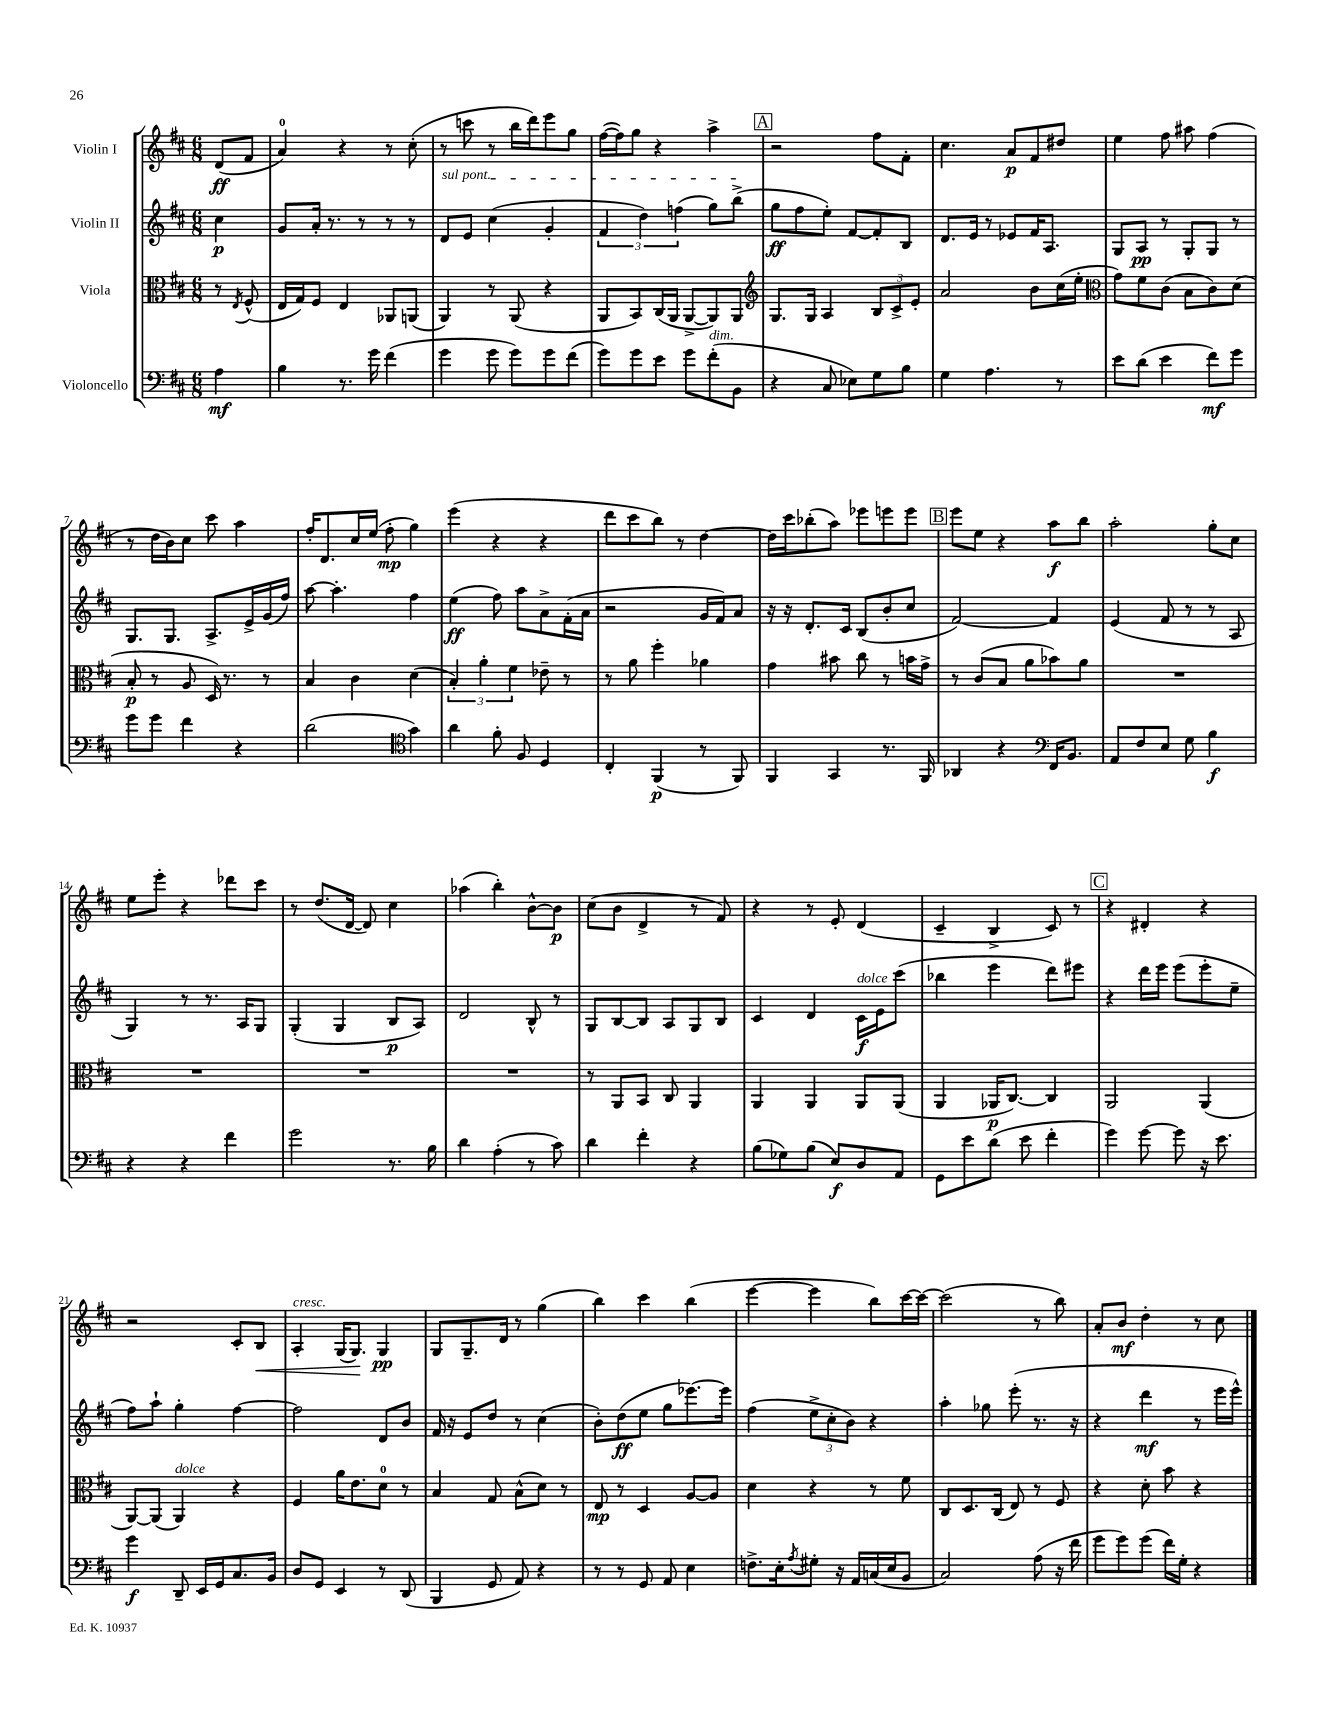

**kern	**kern	**kern	**kern
*staff4	*staff3	*staff2	*staff1
*clefF4	*clefC3	*clefG2	*clefG2
*k[f#c#]	*k[f#c#]	*k[f#c#]	*k[f#c#]
*M6/8	*M6/8	*M6/8	*M6/8
4A	8r	4cc#	(8d
.	8qE	.	.
.	(8F#^^	.	8f#
=	=	=	=
4B	16E	8g	4a)
.	16G)	.	.
.	8F#	16a'	.
.	.	8.r	.
8.r	4E	.	4r
.	.	8r	.
16g	.	.	.
(4f#	8AA-	8r	8r
.	(8AA	8r	(8cc#'
=	=	=	=
4g	4AA)	8d	8r
.	.	8e	8ccc
8g	8r	(4cc#	8r
8g)	(8AA	.	16bb
.	.	.	16ddd)
8g	4r	4g'	8eee
(8f#	.	.	8gg
=	=	=	=
8g)	8AA	6f#	([16ff#
.	.	.	16ff#])
8g	8BB)	.	8gg
.	.	6dd)	.
8e	(16C#	.	4r
.	16AA	.	.
.	.	(6ff	.
8g	[8AA^	.	.
(8f#'	8AA])	8gg)	4aa^
8BB	8AA	(8bb^	.
=	=	=	=
*	*clefG2	*	*
4r	8.G	8gg	2r
.	.	8ff#	.
.	16G	.	.
8C#	4A	8ee')	.
8E-)	.	[8f#	.
8G	12B	8f#']	8ff#
.	12c#^	.	.
8B	.	8B	8f#'
.	12e'	.	.
=	=	=	=
4G	2a	8.d	4.cc#
.	.	16e	.
4.A	.	8r	.
.	.	8e-	8a
.	8b	16f#	8f#
.	.	8.A	.
8r	(16cc#	.	8dd#
.	16ee'	.	.
=	=	=	=
*	*clefC3	*	*
8e	8g)	8G	4ee
(8d	8f#	8A	.
4e	(8c#	8r	8ff#
.	8B	8G'	8aa#
8f#)	8c#)	8G	(4ff#
8g	(8d	8r	.
=	=	=	=
8g	8B'	8.G	8r
8g	8r	.	16dd
.	.	8.G	16b)
4f#	8A	.	8cc#
.	16D)	8.A^	8ccc#
.	8.r	.	.
4r	.	.	4aa
.	.	16e^	.
.	8r	(16g	.
.	.	16ff#)	.
=	=	=	=
(2d	4B	[8aa	16ff#'
.	.	.	8.d
.	.	4.aa']	.
.	4c#	.	16cc#
.	.	.	(16ee
.	.	.	8ff#'
*clefC4	*	*	*
4g)	(4d	4ff#	4gg)
=	=	=	=
4a	6B')	(4ee	(4eee
.	6a'	.	.
8f#'	.	8ff#)	4r
.	6f#	.	.
8F#	.	8aa	.
4D	8e-~	8a^	4r
.	8r	(16f#'	.
.	.	16a	.
=	=	=	=
4C#'	8r	2r	8ddd
.	8a	.	8ccc#
(4FF#	4ff#'	.	8bb)
.	.	.	8r
8r	4a-	16g	[4dd
.	.	16f#)	.
8FF#)	.	8a	.
=	=	=	=
4FF#	4g	16r	16dd]
.	.	16r	16ccc#
.	.	8.d'	(8bb-'
4GG	8b#	.	8aa)
.	.	16c#	.
.	8cc#	(8B	8eee-
8.r	8r	8b'	8eee
.	16b	8cc#	8eee
16FF#	16g^	.	.
=	=	=	=
4AA-	8r	[2f#)	8eee
.	(8c#	.	8ee
4r	8B	.	4r
.	8a	.	.
*clefF4	*	*	*
16FF#	8b-)	4f#]	8aa
8.BB	.	.	.
.	8a	.	8bb
=	=	=	=
8AA	2.r	(4e	2aa'
8F#	.	.	.
8E	.	8f#	.
8G	.	8r	.
4B	.	8r	8gg'
.	.	8A	8cc#
=	=	=	=
4r	2.r	4G)	8ee
.	.	.	8eee'
4r	.	8r	4r
.	.	8.r	.
4f#	.	.	8ddd-
.	.	16A	.
.	.	8G	8ccc#
=	=	=	=
2g	2.r	(4G'	8r
.	.	.	(8.dd
.	.	4G	.
.	.	.	[16d
.	.	.	8d])
8.r	.	8B	4cc#
.	.	8A)	.
16B	.	.	.
=	=	=	=
4d	2.r	2d	(4aa-
(4A'	.	.	4bb')
8r	.	8B^^	[8b^^
8c#)	.	8r	8b]
=	=	=	=
4d	8r	8G	(8cc#
.	8AA	[8B	8b
4f#'	8BB	8B]	4d^
.	8C#	8A	.
4r	4AA	8G	8r
.	.	8B	8f#)
=	=	=	=
(8B	4AA	4c#	4r
8G-)	.	.	.
(8B	4AA	4d	8r
8E)	.	.	8e'
8D	8AA	16c#	(4d
.	.	16e	.
8AA	(8AA	(8ccc#	.
=	=	=	=
8GG	4AA	4bb-	4c#~
8e	.	.	.
(8d	16AA-	4eee	4B^
.	[8.C#)	.	.
8e	.	.	.
4f#'	4C#]	8ddd)	8c#)
.	.	8eee#	8r
=	=	=	=
4g)	2AA	4r	4r
[8g	.	16ddd	4d#'
.	.	16eee	.
8g]	.	(8eee	.
16r	(4AA	8eee'	4r
8.e	.	.	.
.	.	8ee~	.
=	=	=	=
4g	[8AA)	8ff#)	2r
.	(8AA]	8aa`	.
8DD~	4AA)	4gg'	.
16EE	.	.	.
16GG	.	.	.
8.C#	4r	[4ff#	8c#'
.	.	.	8B
16BB	.	.	.
=	=	=	=
8D	4F#	2ff#]	4A'
8GG	.	.	.
4EE	16a	.	(16G
.	8.e	.	8.G)
8r	8d	8d	4G
(8DD	8r	8b	.
=	=	=	=
4BBB	4B	16f#	8G
.	.	16r	.
.	.	8e	8.G~
8GG	8G	8dd	.
.	.	.	16d
8AA)	(8B^^	8r	8r
4r	8d)	(4cc#	(4gg
.	8r	.	.
=	=	=	=
8r	8E	8b')	4bb)
8r	8r	(8dd	.
8GG	4D	8ee	4ccc#
8AA	.	8gg	.
4E	[8A	[8.eee-)	(4bb
.	8A]	.	.
.	.	16eee-]	.
=	=	=	=
8.F^	4d	(4ff#	[4eee
16E'	.	.	.
8qA	.	.	.
8G#'	4r	12ee^	4eee]
.	.	12cc#'	.
16r	.	.	.
.	.	12b)	.
16AA	.	.	.
(16C	8r	4r	8bb)
16E	.	.	.
8BB	8f#	.	[16ccc#
.	.	.	16ccc#_
=	=	=	=
2C#)	8C#	4aa'	(2ccc#]
.	8.D	.	.
.	.	8gg-	.
.	(16C#	.	.
.	8E)	(8eee'	.
(8A	8r	8.r	8r
16r	8F#	.	8bb)
16f#	.	16r	.
=	=	=	=
8g	4r	4r	8a'
8g)	.	.	8b
(8g	8d'	4ddd	4dd'
16f#)	8b	.	.
16G'	.	.	.
4r	4r	8r	8r
.	.	16eee	8cc#
.	.	16eee^^)	.
==	==	==	==
*-	*-	*-	*-
